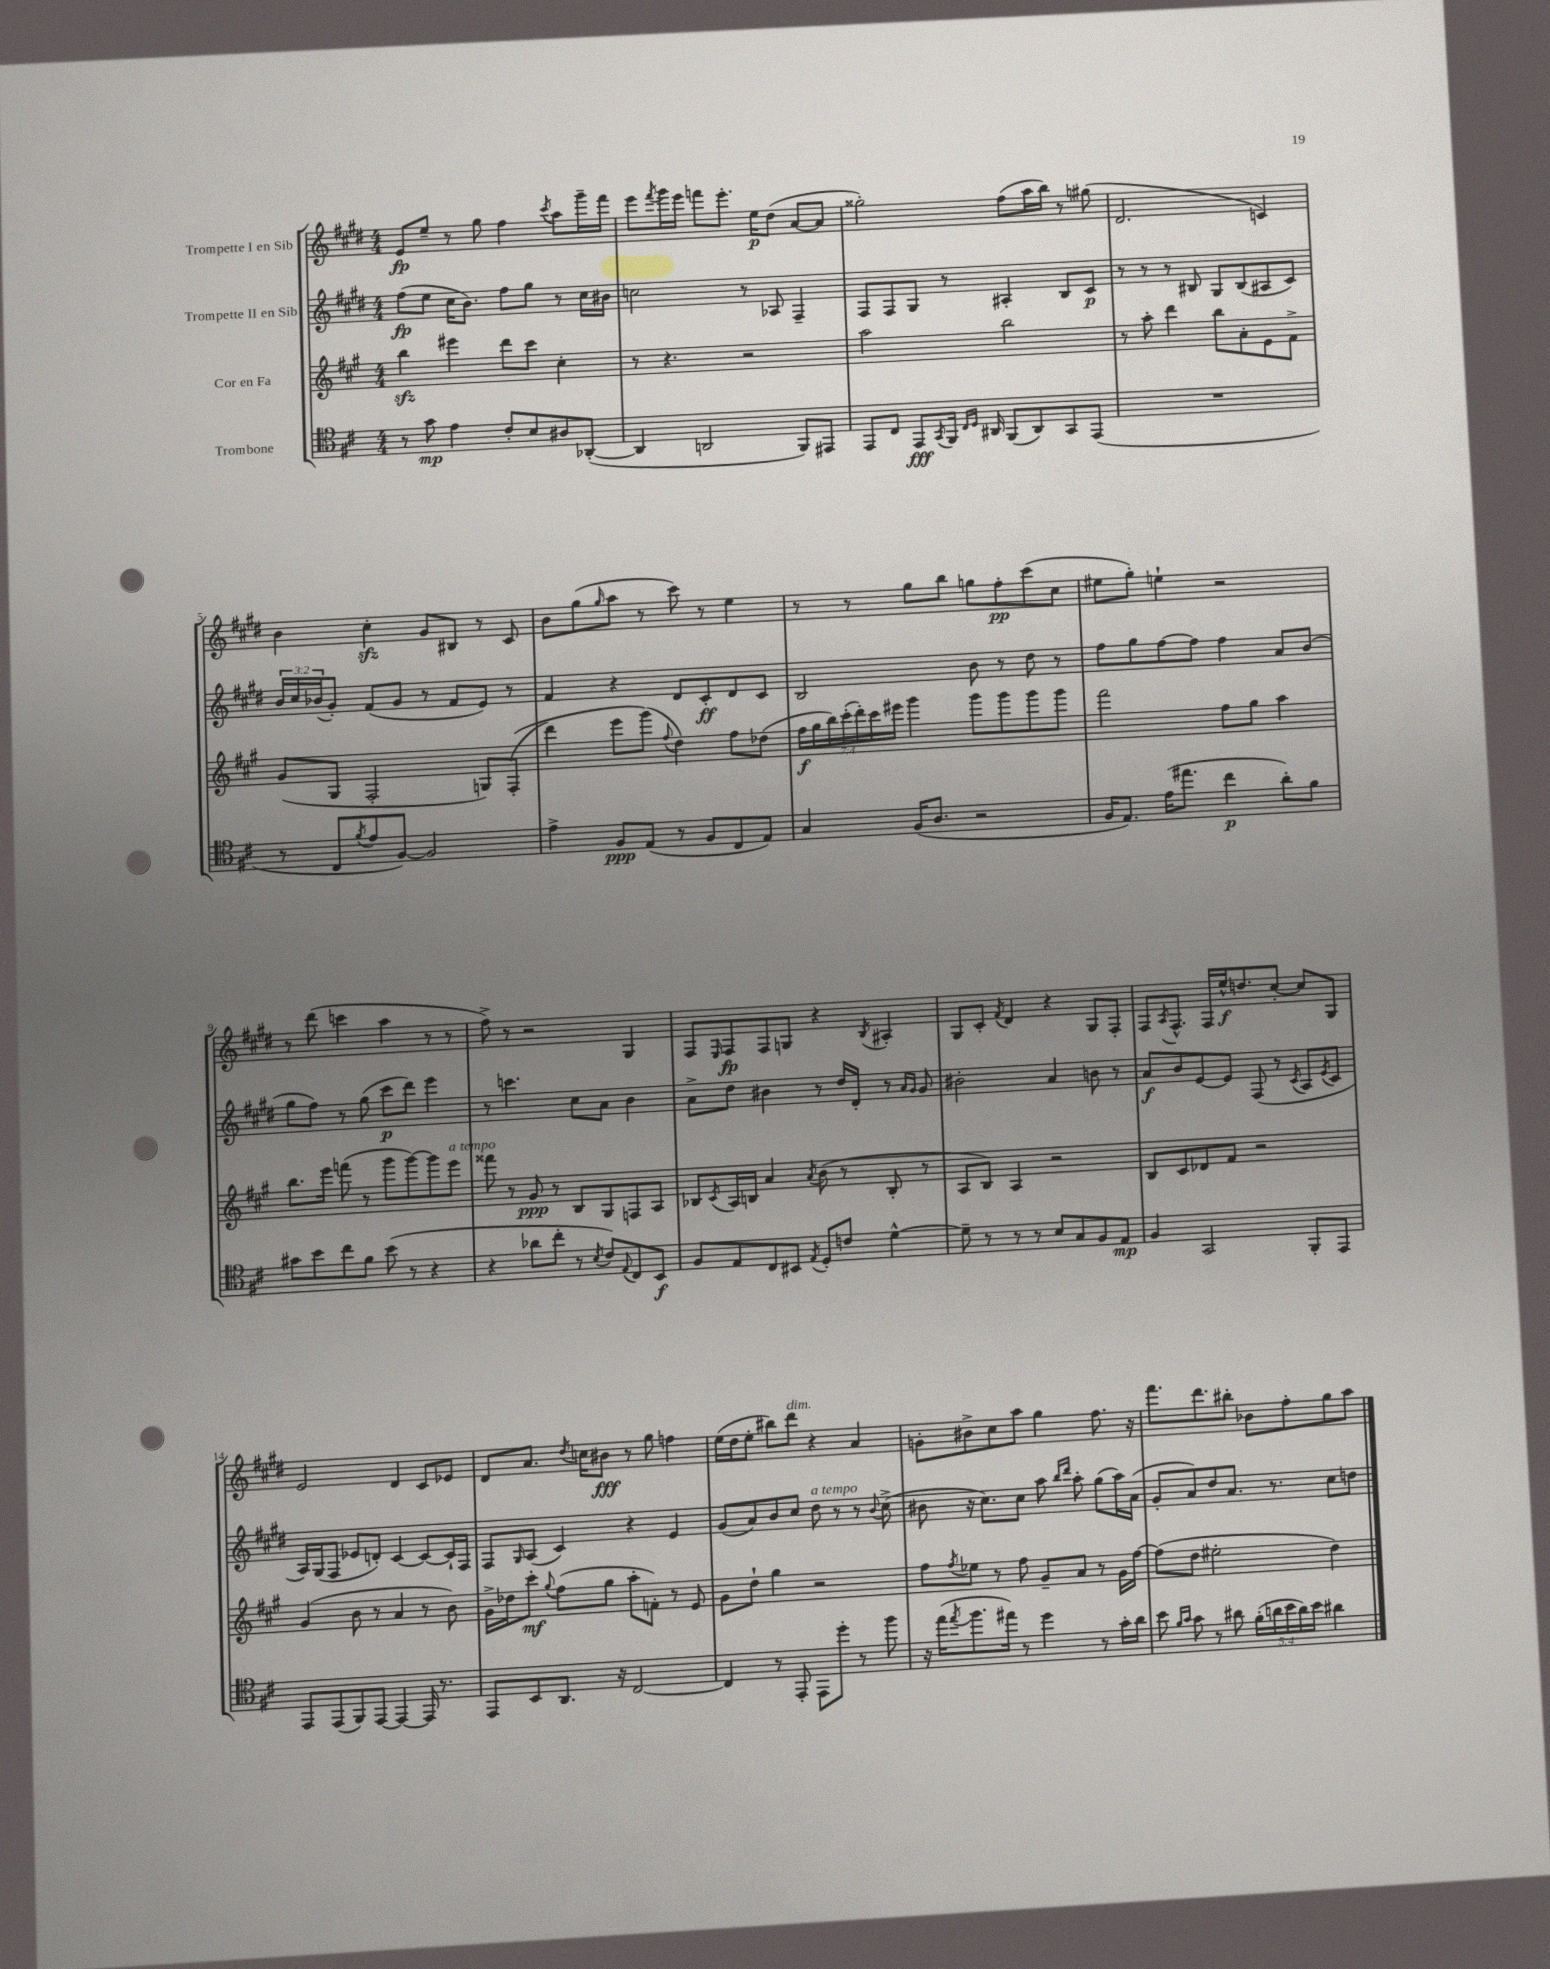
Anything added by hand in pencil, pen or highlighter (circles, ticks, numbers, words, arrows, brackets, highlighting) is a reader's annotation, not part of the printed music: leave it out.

**kern	**dynam	**kern	**dynam	**kern	**dynam	**kern	**dynam
*part4	*part4	*part3	*part3	*part2	*part2	*part1	*part1
*staff4	*staff4	*staff3	*staff3	*staff2	*staff2	*staff1	*staff1
*I"Trombone	*	*I"Cor en Fa	*	*I"Trompette II en Sib	*	*I"Trompette I en Sib	*
*clefC4	*	*clefG2	*	*clefG2	*	*clefG2	*
*k[f#c#]	*	*k[f#c#g#]	*	*k[f#c#g#d#]	*	*k[f#c#g#d#]	*
*M4/4	*	*M4/4	*	*M4/4	*	*M4/4	*
=1	=1	=1	=1	=1	=1	=1	=1
8r	.	4bbzz\	.	(8ff#\L	fp	8e/L	fp
8g\	mp	.	.	8ee\J	.	8ee~/J	.
4e\	.	4eee#X\	.	16cc#\KL	.	8r	.
.	.	.	.	8.b\J)	.	.	.
.	.	.	.	.	.	8gg#\	.
8c#'/L	.	8ddd\L	.	8ff#\L	.	4ff#\	.
8B/	.	8ccc#\J	.	8gg#\J	.	.	.
.	.	.	.	.	.	8qccc#/	.
8A#X/	.	4cc#'\	.	8r	.	8aa\L	.
([8AA-X'/J	.	.	.	16cc#\LL	.	16ggg#~\L	.
.	.	.	.	16b#X\JJ	.	16fff#\JJ	.
=2	=2	=2	=2	=2	=2	=2	=2
4AA-/]	.	8r	.	2ccn\	.	8eee\L	.
.	.	.	.	.	.	8qfff#/	.
.	.	4.r	.	.	.	16ggg#\L	.
.	.	.	.	.	.	16eee\JJ	.
2AAn/	.	.	.	.	.	8fffn\L	.
.	.	.	.	.	.	8.eee'\J	.
.	.	2r	.	8r	.	.	.
.	.	.	.	.	.	16ee\KL	p
.	.	.	.	8A-X/	.	(8dd#\J	.
8FF#/L)	.	.	.	4F#~/	.	[8a/L	.
8EE#X/J	.	.	.	.	.	8a/J]	.
=3	=3	=3	=3	=3	=3	=3	=3
8EE/L	.	2aa\	.	8F#/L	.	2gg##X'\)	.
8C#/J	.	.	.	8F#/	.	.	.
8EE/L	fff	.	.	8G#/J	.	.	.
8qGG/	.	.	.	.	.	.	.
16FF#/Jk	.	.	.	8r	.	.	.
16qqC#/LL	.	.	.	.	.	.	.
16qqD/JJ	.	.	.	.	.	.	.
16AA#X/	.	.	.	.	.	.	.
(8FF#/L	.	2bb\	.	4A#X'/	.	(8ff#\L	.
8AA#/)	.	.	.	.	.	16aa\L	.
.	.	.	.	.	.	16bb\JJ)	.
8GG/	.	.	.	8B/L	.	8r	.
(8EE/J	.	.	.	8c#/J	p	(8gg#X\	.
=4	=4	=4	=4	=4	=4	=4	=4
1r	.	8r	.	8r	.	2.d#/	.
.	.	8aa'\	.	8r	.	.	.
.	.	4ddd\	.	8r	.	.	.
.	.	.	.	8B#X/	.	.	.
.	.	8bb\L	.	8G#/L	.	.	.
.	.	8a'\	.	(8B#/	.	.	.
.	.	8e\	.	8A#X/	.	4cn/)	.
.	.	8f#^\J	.	8c#/J)	.	.	.
!!LO:LB:g=z
=5	=5	=5	=5	=5	=5	=5	=5
8r	.	(8g#/L	.	24b/LL	.	4b\	.
.	.	.	.	24cc#/	.	.	.
.	.	.	.	(24b-X/J	.	.	.
8C#/L	.	8G#/J	.	8g#'/J)	.	.	.
8qf#/	.	.	.	.	.	.	.
8e/	.	2F#'/	.	(8f#/L	.	4cc#zz'\	.
[8F#/J)	.	.	.	8g#/J	.	.	.
2F#/]	.	.	.	8r	.	8g#/L	.
.	.	.	.	8f#/L	.	8B#X/J	.
.	.	8Gn/L)	.	8e/J)	.	8r	.
.	.	((8F#'/J	.	8r	.	8c#/	.
=6	=6	=6	=6	=6	=6	=6	=6
4e^\	.	4ddd\)	.	4f#/	.	8b\L	.
.	.	.	.	.	.	(8gg#\	.
.	.	.	.	.	.	16qqgg#/	.
8F#/L	ppp	8eee\L	.	4r	.	8aa\J	.
(8E/J	.	(8ggg#\J)	.	.	.	8r	.
.	.	8qqff#/	.	.	.	.	.
8r	.	4dd\)	.	8d#/L	.	8ccc#\)	.
8F#/L	.	.	.	8c#'/	ff	8r	.
8C#/	.	8ff#\L	.	8d#/	.	4ee\	.
8E/J)	.	(8dd-X\J	.	8c#/J	.	.	.
=7	=7	=7	=7	=7	=7	=7	=7
4G/	.	28ff#\LL	f	2B/	.	8r	.
.	.	28gg#\	.	.	.	.	.
.	.	28bb\)	.	.	.	.	.
.	.	(28ccc#'\	.	.	.	.	.
.	.	.	.	.	.	8r	.
.	.	28ddd'\)	.	.	.	.	.
.	.	28ccc#\	.	.	.	.	.
.	.	28eee#X\JJ	.	.	.	.	.
(16F#/KL	.	4ggg#\	.	.	.	8gg#\L	.
8.A/J	.	.	.	.	.	.	.
.	.	.	.	.	.	8bb\J	.
2r	.	8ggg#\L	.	8b\	.	8ggn\L	.
.	.	8ggg#\	.	8r	.	8ff#'\	pp
.	.	8ggg#\	.	8dd#\	.	(8ccc#\	.
.	.	8ggg#\J	.	8r	.	8cc#\J	.
=8	=8	=8	=8	=8	=8	=8	=8
16F#/KL	.	2fff#\	.	8ff#\L	.	8ee#X\L	.
8.E/J)	.	.	.	.	.	.	.
.	.	.	.	8gg#\	.	8gg#'\J)	.
(16e\KL	.	.	.	[8ff#\	.	4een`\	.
8.ee#X\J	.	.	.	.	.	.	.
.	.	.	.	8ff#\J]	.	.	.
4cc#\	p	8ff#\L	.	4ff#\	.	2r	.
.	.	8gg#\J	.	.	.	.	.
8a'\L)	.	4aa\	.	8a/L	.	.	.
8f#\J	.	.	.	(8b/J	.	.	.
!!LO:LB:g=z
=9	=9	=9	=9	=9	=9	=9	=9
8g#X\L	.	8.bb\L	.	8gg#\L	.	8r	.
8b\	.	.	.	8ff#\J)	.	(8ddd#\	.
.	.	16eee\Jk	.	.	.	.	.
8cc#\	.	(8fffn\	.	8r	.	4cccn\	.
8f#\J	.	8r	.	(8gg#\	.	.	.
(8b\	.	8ggg#\L	.	8ccc#\L	p	4aa\	.
8r	.	[8ggg#\)	.	8ddd#\J)	.	.	.
4r	.	8ggg#\]	.	4eee\	.	8r	.
!	!	!LO:TX:a:i:t=a tempo	!	!	!	!	!
.	.	8eee\J	.	.	.	8r	.
=10	=10	=10	=10	=10	=10	=10	=10
4r	.	8fff##X\	.	8r	.	8ff#^\)	.
.	.	8r	.	4.cccn\	.	8r	.
8a-X\L	.	8g#/	ppp	.	.	2r	.
8cc#'\J	.	8r	.	.	.	.	.
8r	.	8B/L	.	8cc#\L	.	.	.
8qB/	.	.	.	.	.	.	.
8c#/L)	.	8G#/	.	8a\J	.	.	.
8qqE/	.	.	.	.	.	.	.
8C#/	.	8Fn/	.	4b\	.	4G#/	.
8BB/J	f	8A/J	.	.	.	.	.
=11	=11	=11	=11	=11	=11	=11	=11
8F#/L	.	8B-X/L	.	8a^\L	.	8F#/L	.
.	.	8qc#/	.	.	.	16qqE/	.
8E/	.	16A/L	.	8dd#\J	.	8F#/	fp
.	.	16Bn/JJ	.	.	.	.	.
8C#/	.	4a/	.	4b#X\	.	8F#/	.
8BB#X/J	.	.	.	.	.	8Gn/J	.
8qE/	.	8qa/	.	.	.	.	.
8D'/L	.	(8b\	.	8r	.	4r	.
8cn/J	.	8r	.	16dd#/LL	.	.	.
.	.	.	.	16d#'/JJ	.	.	.
.	.	.	.	.	.	8qB/	.
[4d^^\	.	8B'/	.	8r	.	4A#X'/	.
.	.	.	.	16qqa/LL	.	.	.
.	.	.	.	16qqg#/JJ	.	.	.
.	.	8r	.	8g#/	.	.	.
=12	=12	=12	=12	=12	=12	=12	=12
8d~\]	.	8A/L	.	2b#X'\	.	8G#/L	.
8r	.	8B/J)	.	.	.	8c#'/J	.
.	.	.	.	.	.	8qf#/	.
8r	.	4A/	.	.	.	4d#/	.
8r	.	.	.	.	.	.	.
8B/L	.	2r	.	4a/	.	4r	.
8G/	.	.	.	.	.	.	.
8F#/	.	.	.	8bn\	.	8G#/L	.
8E/J	mp	.	.	8r	.	8F#'/J	.
=13	=13	=13	=13	=13	=13	=13	=13
4F#/	.	8B/L	.	8a/L	f	8F#/L	.
.	.	.	.	.	.	8qA/	.
.	.	8c#/	.	8b/	.	8.F#^^/J	.
2GG/	.	8d-X/	.	[8e/	.	.	.
.	.	.	.	.	.	16F#/LL	.
.	.	8f#/J	.	8e/J]	.	16ee^^/J	f
.	.	.	.	.	.	8.ddn/	.
.	.	2r	.	(8F#/	.	.	.
.	.	.	.	8r	.	[8cc#'/J	.
.	.	.	.	8qc#/	.	.	.
8FF#'/L	.	.	.	8A/L	.	8cc#/L]	.
.	.	.	.	8qe/	.	.	.
8EE/J	.	.	.	8c#/J	.	8G#/J	.
!!LO:LB:g=z
=14	=14	=14	=14	=14	=14	=14	=14
8EE/L	.	(4g#/	.	16A/LL)	.	2e/	.
.	.	.	.	(16G#/J	.	.	.
(8EE/	.	.	.	8F#/J	.	.	.
8FF#/)	.	8b\	.	8e-X/L	.	.	.
[8EE/J	.	8r	.	8dn'/J)	.	.	.
4EE/_	.	4a/	.	[4c#/	.	4d#/	.
16EE/]	.	8r	.	8c#/L_	.	8c#/L	.
8.r	.	.	.	.	.	.	.
.	.	8b\)	.	16c#`/L]	.	8e-X/J	.
.	.	.	.	16F#/JJ	.	.	.
=15	=15	=15	=15	=15	=15	=15	=15
8EE/L	.	16g#^\LL	.	8F#/L	.	8d#/L	.
.	.	16dd-X\J	.	.	.	.	.
.	.	.	.	16qqG#/	.	.	.
8BB/	.	8ccc#'\J	mf	(8A/J	.	8.a/J	.
.	.	8qqgg#/	.	.	.	.	.
8.AA/J	.	(8ff#\L	.	4c#/)	.	.	.
.	.	.	.	.	.	8qdd#/	.
.	.	.	.	.	.	16ccn\KL	.
.	.	8gg#\J	.	.	.	8b#X\J	fff
16r	.	.	.	.	.	.	.
[2C#/	.	8aa'\L	.	4r	.	8r	.
.	.	8fn'\J)	.	.	.	8gg#\	.
.	.	8r	.	4e/	.	4ffn\	.
.	.	8e/	.	.	.	.	.
=16	=16	=16	=16	=16	=16	=16	=16
4C#/]	.	8g#\L	.	(8g#/L	.	(16ee\LL	.
.	.	.	.	.	.	16dd#\J	.
.	.	8dd`\J	.	8a/)	.	8ee'\J	.
8r	.	4gg#\	.	8b/	.	8bb#X\L)	.
!	!	!	!	!	!	!LO:TX:a:i:t=dim.	!
8EE'/	.	.	.	8cc#/J	.	8ddd#\J	.
!	!	!	!	!LO:TX:a:i:t=a tempo	!	!	!
8EE\L	.	2r	.	8dd#\	.	4r	.
8dd'\J	.	.	.	8r	.	.	.
8r	.	.	.	8r	.	4a/	.
.	.	.	.	8qqb/	.	.	.
8ff#\	.	.	.	(8cc#^\	.	.	.
=17	=17	=17	=17	=17	=17	=17	=17
16r	.	8ff#\L	.	8b#X\	.	8gn'\L	.
(16ee\KL	.	.	.	.	.	.	.
8qee/	.	8qff#/	.	.	.	.	.
8.ff#\	.	8ee-X\J	.	16r	.	8b#X^\	.
.	.	.	.	8.cc#\L)	.	.	.
.	.	8r	.	.	.	8cc#\	.
16ee#X\Jk)	.	.	.	.	.	.	.
8r	.	8ff#\	.	8cc#\J	.	8aa\J	.
4dd\	.	8g#~/L	.	8aa\	.	4gg#\	.
.	.	.	.	16qqbb/LL	.	.	.
.	.	.	.	16qqddd#/JJ	.	.	.
.	.	8a/J	.	8aa'\	.	.	.
8r	.	8r	.	(8gg#\L	.	8.ff#\	.
16g'\LL	.	16g#\LL	.	16aa\L)	.	.	.
16a\JJ	.	[16ff#\JJ	.	(16a\JJ	.	16r	.
=18	=18	=18	=18	=18	=18	=18	=18
8b\	.	(8ff#\L]	.	8g#'/L	.	8.fff#\L	.
16qqf#/LL	.	.	.	.	.	.	.
16qqg/JJ	.	.	.	.	.	.	.
8g\	.	8dd\J	.	8a/)	.	.	.
.	.	.	.	.	.	8.ddd#\	.
8r	.	2ee#X'\	.	8dd#/	.	.	.
8a#X\	.	.	.	8.a/J	.	8bb#X'\J	.
(20f#'\LL	.	.	.	.	.	8b-X\L	.
20an\	.	.	.	.	.	.	.
.	.	.	.	8.r	.	.	.
20b\	.	.	.	.	.	.	.
.	.	.	.	.	.	8ff#'\	.
20a\)	.	.	.	.	.	.	.
20b\JJ	.	.	.	.	.	.	.
4a#X\	.	4dd\)	.	8cc#\L	.	8gg#\	.
.	.	.	.	8ddn\J	.	8aa\J	.
==	==	==	==	==	==	==	==
*-	*-	*-	*-	*-	*-	*-	*-
